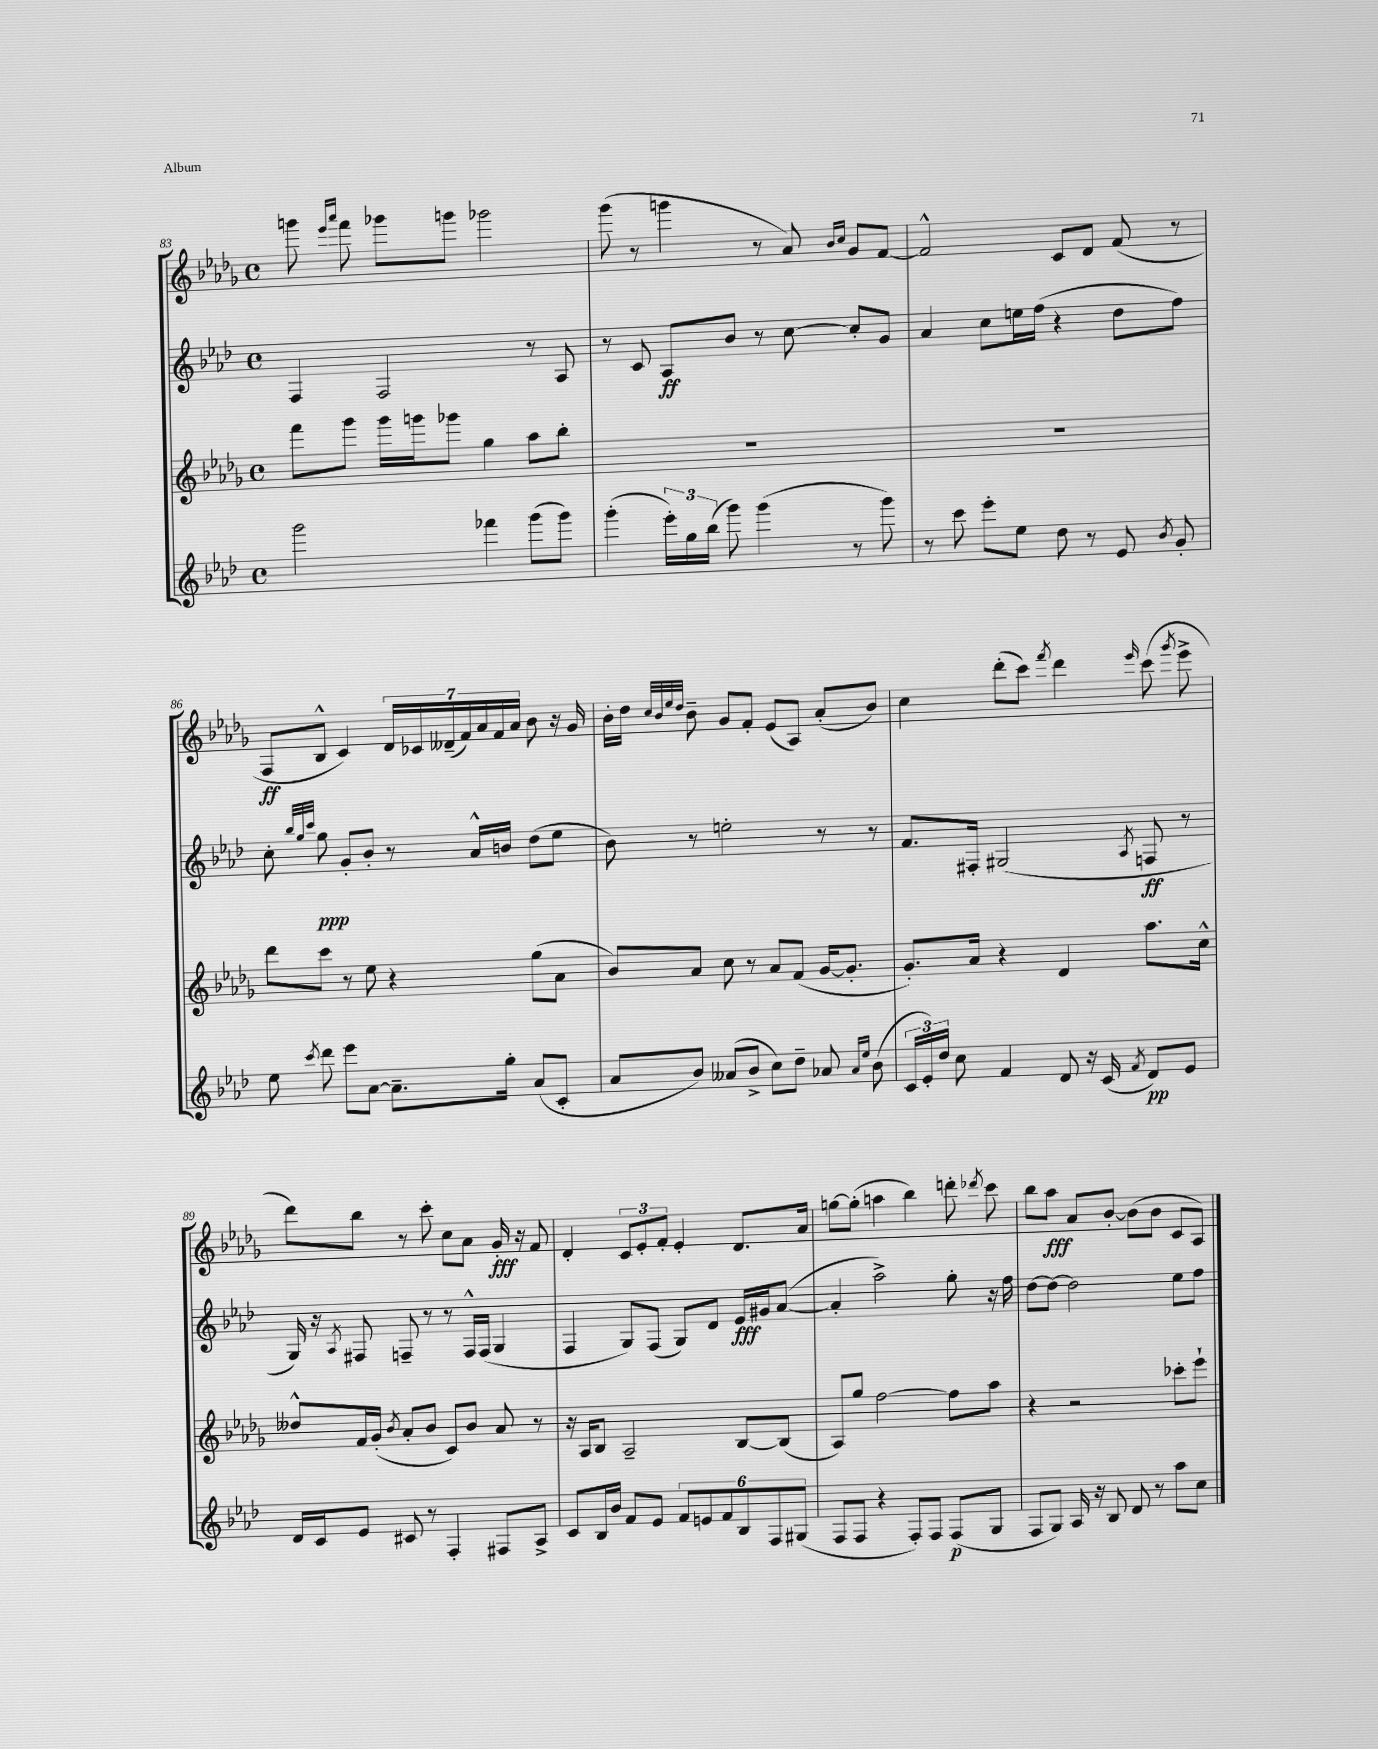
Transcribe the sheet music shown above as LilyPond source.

<<
\new StaffGroup <<
\new Staff = "s0" {
    \clef treble \key des \major \defaultTimeSignature \time 4/4
    \autoBeamOff g'''8 \grace { ees'''16[ aes'''16] } f'''8 ges'''8[ g'''8] ges'''2 |
    ges'''8( r8 g'''4 r8 aes'8) \grace { bes'16[ c''16] } ges'8[ f'8]~ |
    f'2-^ c'8[ des'8] f'8( r8 |
    f8[\ff bes8]-^ c'4) \tuplet 7/4 { des'16[ ces'16 deses'16--( f'16) aes'16 f'16 aes'16] } bes'8 r16 ges'16 |
    bes'16[-. des''16] \grace { c''32[ bes'32 ees''32 des''32] } bes'8-- ges'8[ f'8]-. ees'8[( aes8]) aes'8[-.( bes'8]) |
    c''4 des'''8[-.( c'''8]) \acciaccatura { f'''8 } des'''4 \grace { ees'''16 } c'''8( \acciaccatura { ges'''8 } ees'''8-> |
    des'''8[) bes''8] r8 c'''8-. c''8[ aes'8] ges'16-.\fff r16 f'8 |
    des'4-. \tuplet 3/2 { c'8[ ees'8-. f'8]-. } ees'4-. des'8.[ aes'16] |
    g''8[~ g''8]-.( a''4 bes''4) d'''8-. \acciaccatura { des'''8 } c'''8 |
    bes''8[ aes''8]\fff aes'8[ bes'8]~-. bes'8[( bes'8] c'8[ aes8]) \bar "|." |
}
\new Staff = "s1" {
    \clef treble \key aes \major \defaultTimeSignature \time 4/4
    \autoBeamOff f4 f2 r8 aes8 |
    r8 c'8 aes8[\ff bes'8] r8 c''8~ c''8[-. g'8] |
    aes'4 c''8[ e''16 f''16]( r4 des''8[ f''8]) |
    c''8-. \grace { bes''32[ g''32 c'''32] } g''8\ppp g'8[-. bes'8]-. r8 aes'16[-^ b'16] des''8[( ees''8] |
    bes'8) r8 e''2-. r8 r8 |
    f'8.[ fis16]-. gis2( \acciaccatura { aes8 } f8\ff r8 |
    g16) r16 \acciaccatura { aes8 } fis8 f8-- r8 r8 f16[-^ f16]( g4 |
    f4 g8[) f8]( g8[) des'8] ees'16[\fff gis'16 aes'8]~( |
    aes'4-. aes''2->) g''8-. r16 f''16 |
    des''8[~ des''8]~ des''2 ees''8[ f''8] \bar "|." |
}
\new Staff = "s2" {
    \clef treble \key des \major \defaultTimeSignature \time 4/4
    \autoBeamOff f'''8[ ges'''8] ges'''16[ g'''16 ges'''8] ges''4 aes''8[ bes''8]-. |
    R1 |
    R1 |
    des'''8[ c'''8] r8 ees''8 r4 ges''8[( aes'8] |
    bes'8[) aes'8] c''8 r8 aes'8[ f'8]( ges'16[~ ges'8.]-. |
    ges'8.[-.) aes'16] r4 des'4 aes''8.[ c''16]-^ |
    deses''8[-^ f'16 ges'16]-.( \acciaccatura { bes'8 } aes'8[-. bes'8] c'8[) bes'8] aes'8 r8 |
    r16 aes16[ bes8] aes2-- bes8[~ bes8]( |
    aes8[) ges''8] f''2~ f''8[ aes''8] |
    r4 r2 ces'''8[-. ees'''8]-! \bar "|." |
}
\new Staff = "s3" {
    \clef treble \key aes \major \defaultTimeSignature \time 4/4
    \autoBeamOff g'''2 fes'''4 g'''8[( g'''8]) |
    g'''4-.( \tuplet 3/2 { ees'''16[-.) g''16 bes''16]( } g'''8) g'''4( r8 g'''8) |
    r8 c'''8 ees'''8[-. ees''8] des''8 r8 ees'8 \acciaccatura { bes'8 } g'8-. |
    ees''8 \acciaccatura { c'''8 } des'''8 ees'''8[ aes'8]~ aes'8.[-- g''16]-. aes'8[( c'8]-. |
    aes'8[ bes'8]) aeses'8[( bes'8]-> c''8[) des''8]-- aes'8 \grace { aes'16[ ees''16] } bes'8( |
    \tuplet 3/2 { c'16[ ees'16-.) des''16] } c''8 f'4 des'8 r16 c'16( \acciaccatura { f'8 } des'8[\pp) ees'8] |
    des'16[ c'16 ees'8] cis'8 r8 f4-. fis8[ aes8]-> |
    c'8[ bes16 bes'16] f'8[ ees'8] \tuplet 6/4 { f'8[ e'8 f'8 bes8 f8 gis8]( } |
    f8[ f8] r4 f8[-.) f8] f8[\p( g8] |
    f8[ g8]) aes16 r16 bes8 des'8 r8 aes''8[ c''8] \bar "|." |
}
>>
>>
\layout { \context { \Score currentBarNumber = #83 } }
